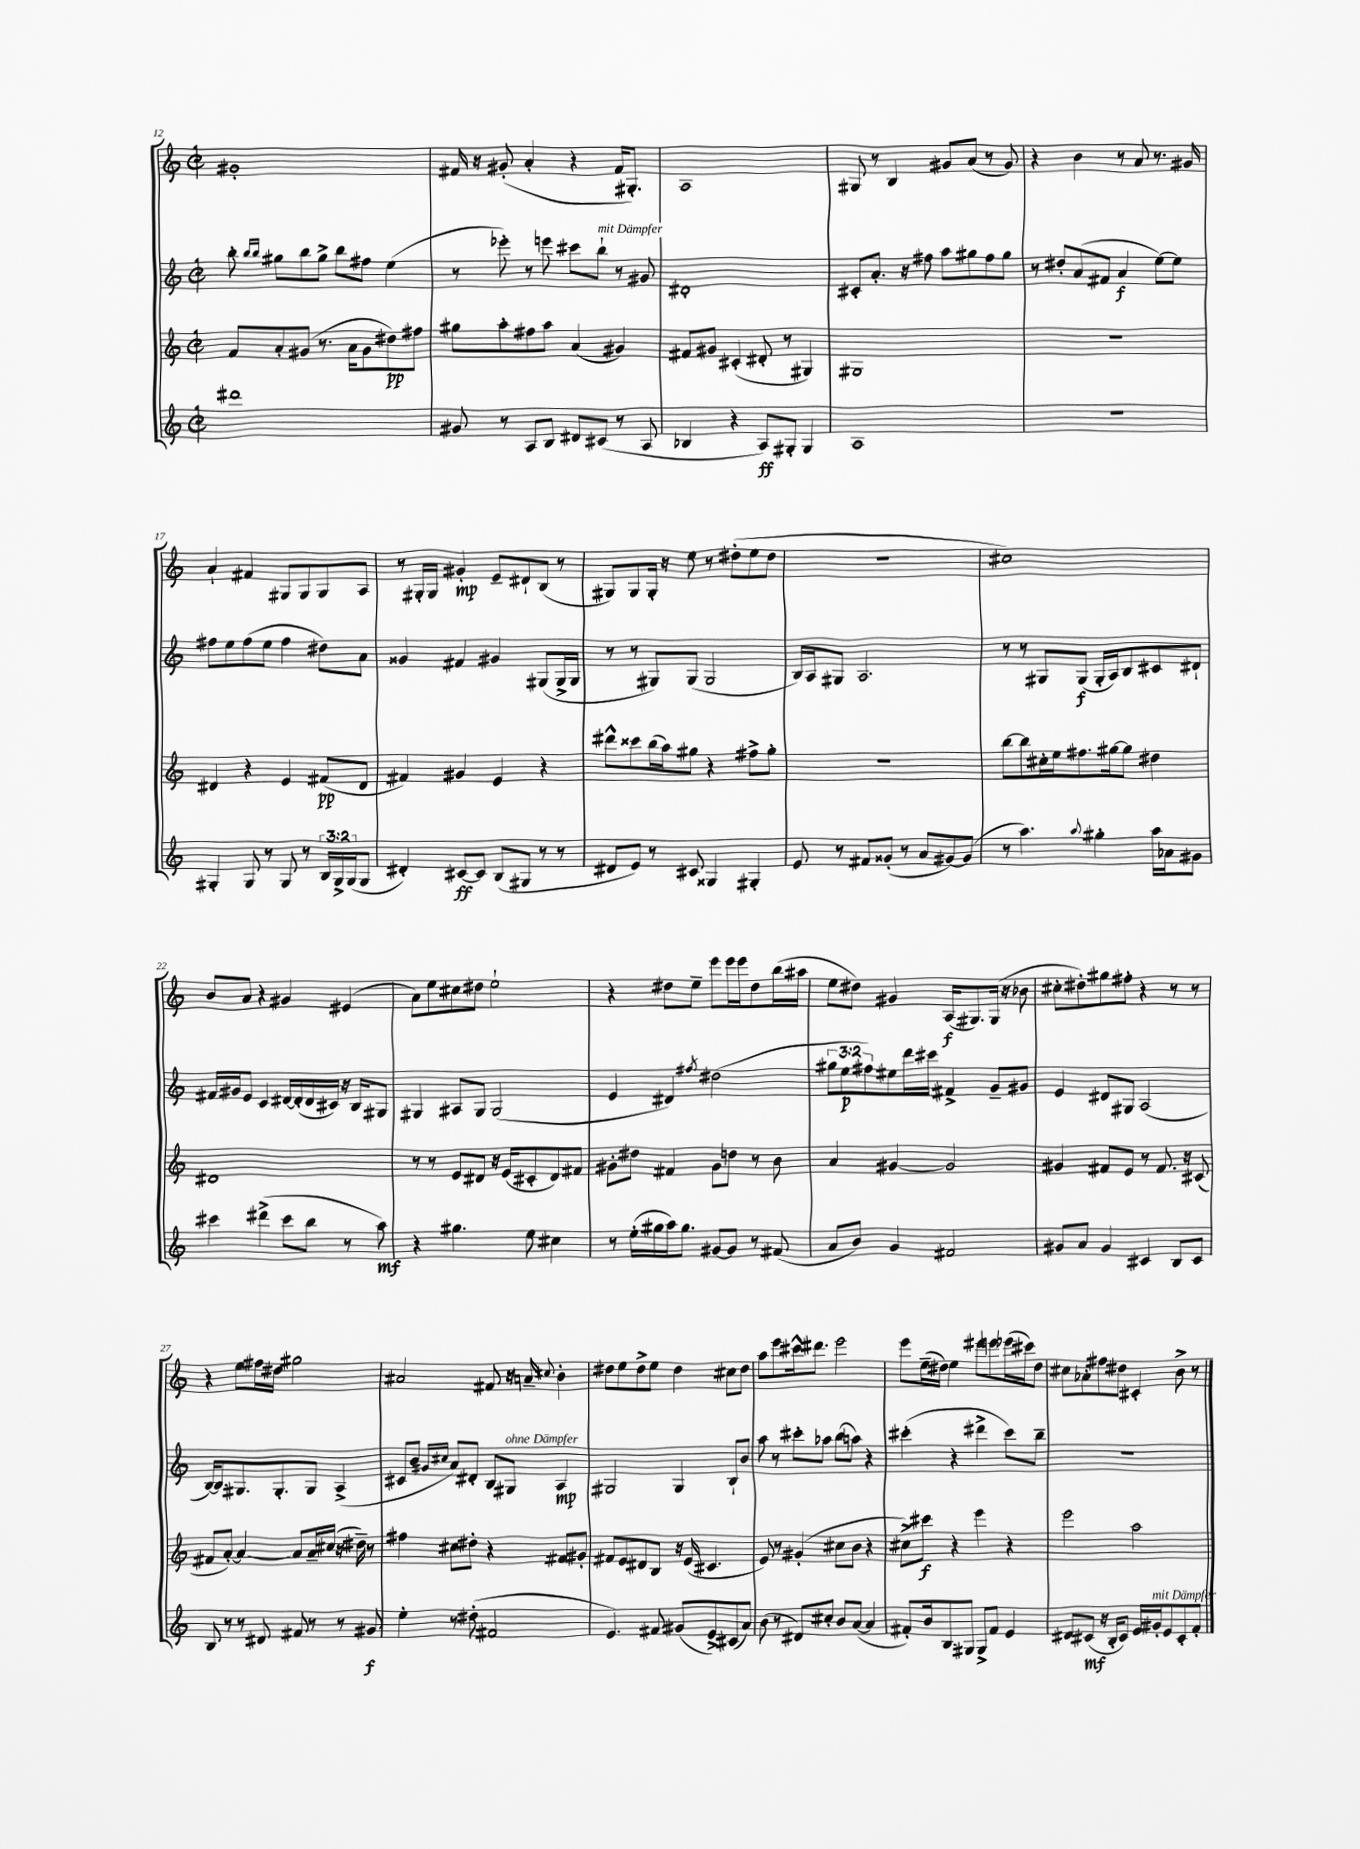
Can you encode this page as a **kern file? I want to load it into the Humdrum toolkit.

**kern	**kern	**kern	**kern
*staff4	*staff3	*staff2	*staff1
*clefG2	*clefG2	*clefG2	*clefG2
*k[]	*k[]	*k[]	*k[]
*M2/2	*M2/2	*M2/2	*M2/2
*met(c|)	*met(c|)	*met(c|)	*met(c|)
1ddd#	8f	8bb'	1g#'
.	.	16qqbb	.
.	.	16qqbb	.
.	8a'	8gg#	.
.	(8g#	8bb	.
.	8.r	8gg#^	.
.	.	8bb	.
.	16a	.	.
.	8g#	8ff#	.
.	8dd#)	(4ee	.
.	8ff#	.	.
=	=	=	=
8g#	8gg#	8r	16f#
.	.	.	16r
8r	8aa'	8eee-')	(8g#'
8A	8ff#	8r	4a'
8B	8aa	8eee	.
8d#	(4a	8ccc#	4r
(8c#	.	8bb`	.
8r	4g#)	8r	16f#
.	.	.	8.G#')
8A	.	8g#	.
=	=	=	=
4B-	8f#	1d#'	1A
.	8g#	.	.
4r	(4c#'	.	.
8A)	8d#'	.	.
8G#'	8r	.	.
4G#	4G#)	.	.
=	=	=	=
1A	1G#	8c#'	8G#
.	.	8.a'	8r
.	.	.	4B
.	.	16r	.
.	.	8ff#	.
.	.	8aa	8g#
.	.	8gg#	(8a
.	.	8ff#	8r
.	.	8gg#	8g#)
=	=	=	=
1r	1r	8r	4r
.	.	8dd#'	.
.	.	(8a	4b
.	.	8f#	.
.	.	4a	8r
.	.	.	8a
.	.	[8ee)	8.r
.	.	8ee]	.
.	.	.	16g#
=	=	=	=
4G#'	4d#	8ff#	4a`
.	.	8ee	.
8G#	4r	(8ff#	4f#
8r	.	8ee	.
8G#	4e	4ff#	8G#
8r	.	.	8G#
24B	(8f#	8dd#)	8G#
24G#^	.	.	.
(24G#	.	.	.
8G#	8d#	8a	8A
=	=	=	=
4d#')	4f#)	4g##	8r
.	.	.	16G#'
.	.	.	16G#
[8c#	4g#	4f#	4g#'
8c#]	.	.	.
(8B	4e	4g#	8e~
8G#	.	.	8d#`
8r	4r	(8G#	(8B
8r	.	16G#^	8r
.	.	16G#	.
=	=	=	=
8d#	8ddd#^^	8r	8G#)
8e)	8ccc##	8r	8G#
8r	(16bb	8G#)	16G#'
.	16aa)	.	16r
8c#	8gg#	(8G#	8ee
4G##	4r	2G#	8r
.	.	.	(8dd#'
4G#'	8ff#^	.	8ee
.	8gg#'	.	8dd#
=	=	=	=
8e	1r	16B)	1r
.	.	16A	.
8r	.	8G#	.
8f#	.	2.A	.
(8g##'	.	.	.
8r	.	.	.
8a	.	.	.
[8g#)	.	.	.
(8g#]	.	.	.
=	=	=	=
8r	[8bb	8r	1cc#)
4.aa)	8bb]	8r	.
.	16cc#'	8G#	.
.	16ee	.	.
.	8.ff#	(8G#	.
8qqaa	.	.	.
4gg#'	.	16G#'	.
.	[16gg#	16A)	.
.	8gg#]	8B	.
16aa	4dd#	8c#	.
16a-	.	.	.
8g#	.	8d#`	.
=	=	=	=
4ccc#	1d#	16f#	8b
.	.	16g#	.
.	.	8e	8a
(4ddd#^	.	4c	4r
8ccc#	.	[16d#	4g#
.	.	(16d#']	.
8bb	.	16d#	.
.	.	16c#)	.
8r	.	16r	(4e#
.	.	16B	.
8aa)	.	8G#	.
=	=	=	=
4r	8r	4G#	8a)
.	8r	.	8ee
4.gg#	8e	8A#	8cc#
.	8d#	8G#	8dd#
.	16r	(2G#	2ee`
.	(16e	.	.
8ee	8c#'	.	.
4cc#	8d#)	.	.
.	8f#	.	.
=	=	=	=
8r	8g#'	4e	4r
(16ee'	8dd#	.	.
16gg#	.	.	.
16aa)	4f#	4d#)	8dd#
8.gg#	.	.	.
.	.	.	8ee~
.	.	8qff#	.
[8g#	8g#	(2dd#	8eee
8g#]	8dd	.	16eee
.	.	.	16eee
8r	8r	.	8dd#
(8f#	8b	.	(16bb
.	.	.	16aa#
=	=	=	=
8a	4a	12gg#	8ee
.	.	12ee	.
8b)	.	.	8dd#)
.	.	12ff#)	.
4g	[4g#	8ee#	4g#
.	.	16ddd	.
.	.	16ccc#	.
2f#	2g#]	4f#^	(16A
.	.	.	8.G#)
.	.	8g~	(16G#
.	.	.	16r
.	.	8g#	8b-
=	=	=	=
8g#	4g#	4e	8cc#'
8a	.	.	8dd#')
4g#	8f#	8d#	8gg#
.	8e	8G#	8ff#'
4c#	8r	(2A	4r
.	8.f#	.	.
8B	.	.	8r
.	16r	.	.
8c#	(8c#	.	8r
=	=	=	=
8B	8f#	[16B)	4r
.	.	8.B]	.
8r	[8a')	.	.
8r	4a_	8.G#	8ee
8d#	.	.	16ff#
.	.	8.G#'	16dd#
8f#	8a]	.	2gg#
8r	16a~	8G#	.
.	(16cc#	.	.
8r	16r	(4A^	.
.	16dd#~)	.	.
8g#	8r	.	.
=	=	=	=
4ee'	4ff#	8c#	2a#
.	.	8b	.
.	.	16qqg#	.
.	.	16qqcc#	.
8r	8cc#	8a)	.
(8dd#'	8dd#'	8d#'	.
2f#	4r	8B	8f#
.	.	8G#	16r
.	.	.	16a~
.	.	.	8qqcc#
.	8f#	4A	4b'
.	8g#'	.	.
=	=	=	=
4.e)	8f#	2G#	8dd#
.	8e	.	8ee
.	8d#	.	8dd#^
8f#	8B	.	8ee
(8g#	16r	4G#	4dd#
.	(16e	.	.
8e^)	4.c#	.	.
(8c#	.	8B`	8cc#
8a)	.	8b	8dd#
=	=	=	=
(8b	8e)	8aa	8aa
8r	8r	8r	8eee
8d#)	(4g#'	8ccc#'	16ccc#^^
.	.	.	8.ddd#
8cc#'	.	8aa-	.
8b	8cc#	(8bb	2eee
([8a	8b	8aa)	.
4a]	4r	4r	.
=	=	=	=
8f#')	8cc#^)	(4ccc#'	8eee
16b	8ccc#	.	(16ee~
8.B	.	.	16dd#)
.	4r	4r	4ee
8G#	.	.	.
8G#^	4eee	4ddd#^	8eee#
8f#	.	.	8eee
4e	4r	8ccc#)	(16eee-
.	.	.	16ccc#)
.	.	8bb~	8dd#
=	=	=	=
8d#	2eee	1r	8cc#
(8c#	.	.	8a-'
16r	.	.	8ff#
16B'	.	.	.
8c#)	.	.	8dd#
16e	2aa	.	4c#'
16g#'	.	.	.
8e	.	.	.
8c#'	.	.	8b^
8f'	.	.	8r
==	==	==	==
*-	*-	*-	*-
